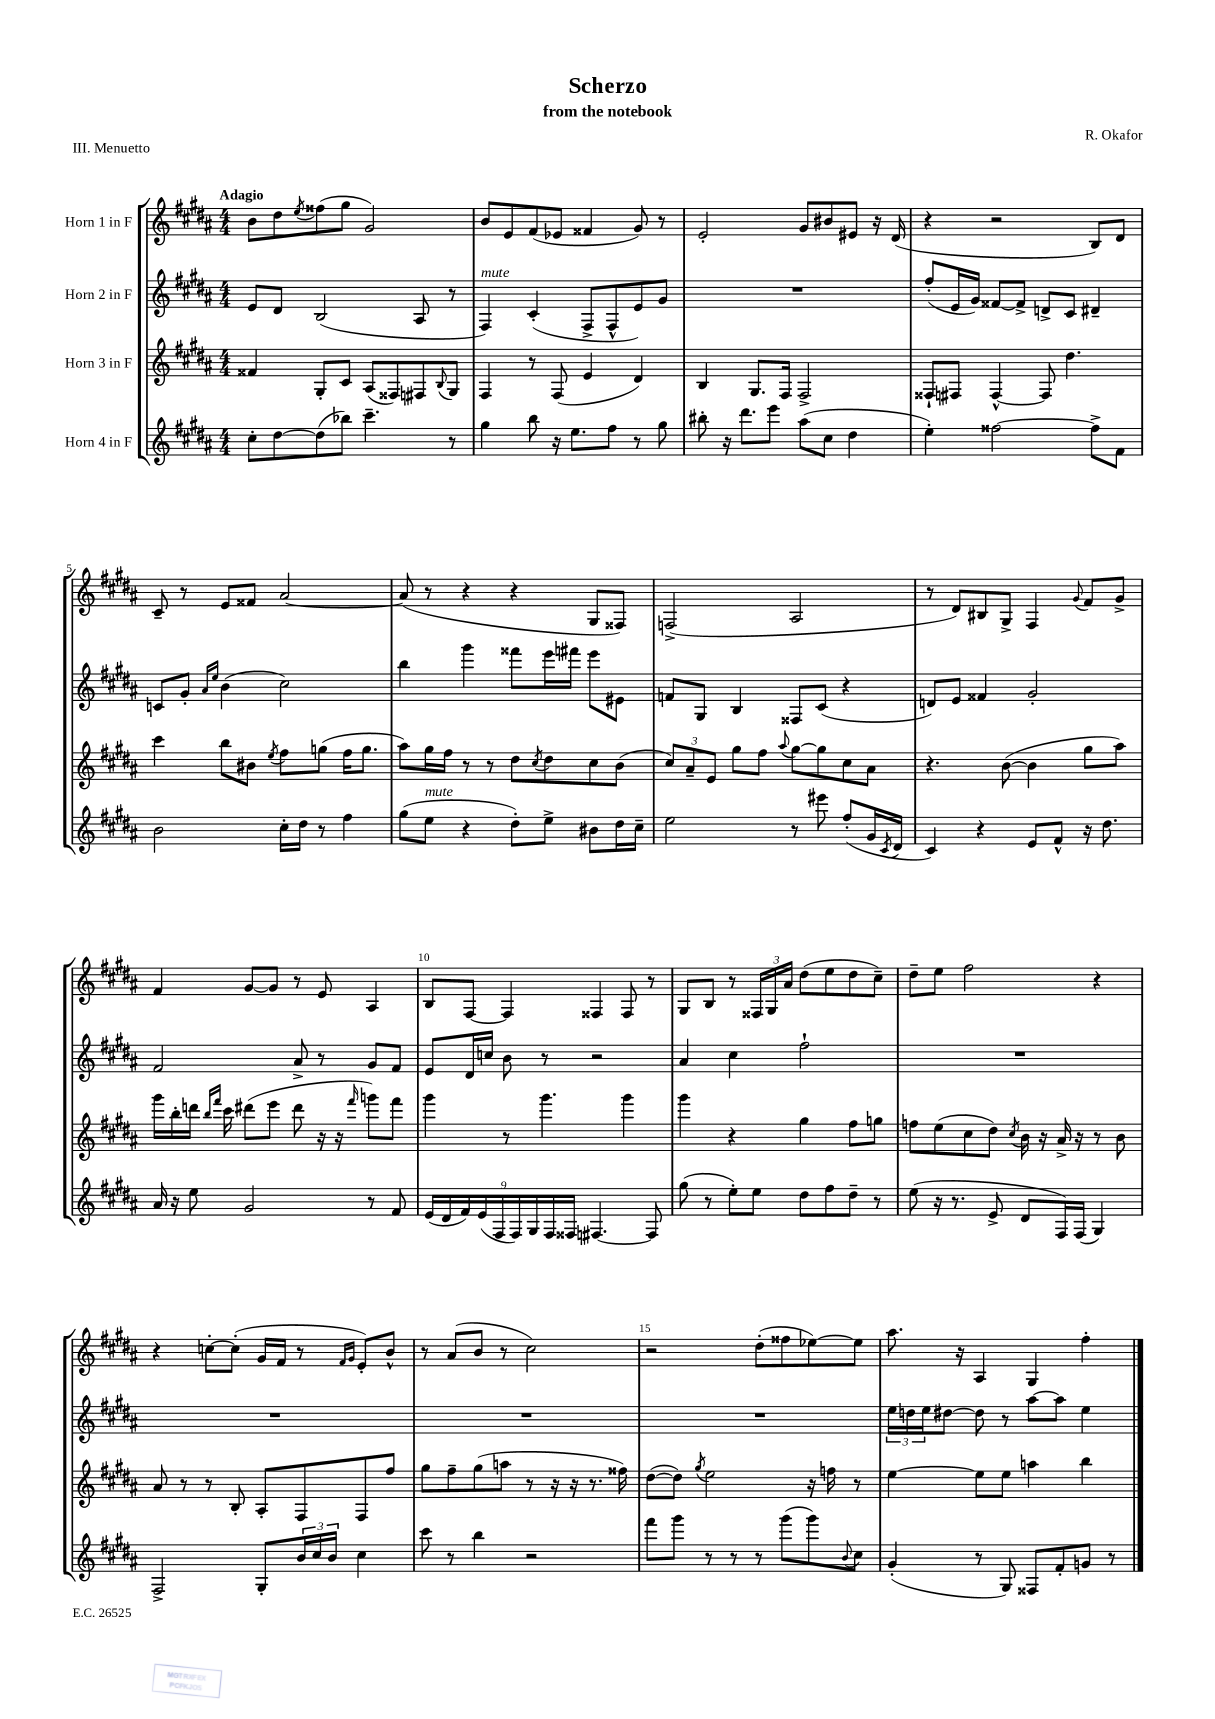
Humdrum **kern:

**kern	**kern	**kern	**kern
*part4	*part3	*part2	*part1
*staff4	*staff3	*staff2	*staff1
*I"Horn 4 in F	*I"Horn 3 in F	*I"Horn 2 in F	*I"Horn 1 in F
*clefG2	*clefG2	*clefG2	*clefG2
*k[f#c#g#d#a#]	*k[f#c#g#d#a#]	*k[f#c#g#d#a#]	*k[f#c#g#d#a#]
*M4/4	*M4/4	*M4/4	*M4/4
=1	=1	=1	=1
!	!	!	!LO:TX:a:B:t=Adagio
8cc#'\L	4f##X/	8e/L	8b\L
[8dd#\	.	8d#/J	8dd#\
.	.	.	8qee/
(8dd#\]	8G#'/L	(2B/	(8ff##X\
8bb-X\J)	8c#/J	.	8gg#\J
4.ccc#~\	(8A#/L	.	2g#/)
.	8F##X/)	.	.
.	8F#X/	8A#/	.
.	8qqB/	.	.
8r	8G#/J	8r	.
=2	=2	=2	=2
!	!	!LO:TX:a:i:t=mute	!
4gg#\	4F#/	4F#/)	8b/L
.	.	.	8e/
8bb\	8r	(4c#'/	(8f#/
16r	(8F#/	.	8e-X/J
8.ee\L	.	.	.
.	4e/	8F#^/L	4f##X/
8ff#\J	.	8F#^^/	.
8r	4d#/)	8e/)	8g#/)
8gg#\	.	8g#/J	8r
=3	=3	=3	=3
8bb#X'\	4B/	1r	2e'/
16r	.	.	.
8.ddd#\L	.	.	.
.	8.G#/L	.	.
8eee\J	.	.	.
.	16F#/Jk	.	.
(8aa#\L	2F#^/	.	8g#/L
8cc#\J	.	.	8b#X/
4dd#\	.	.	8e#X/J
.	.	.	16r
.	.	.	(16d#/
=4	=4	=4	=4
4ee'\)	8F##X`/L	(8ff#'/L	4r
.	8F#X/J	16e/L	.
.	.	16g#/JJ)	.
[2ff##X\	[4F#^^/	[8f##X/L	2r
.	.	8f##^/J]	.
.	8F#/]	8dn^/L	.
.	4.dd#\	8c#/J	.
8ff##^\L]	.	4d#X~/	8B/L)
8f#\J	.	.	8d#/J
!!LO:LB:g=z
=5	=5	=5	=5
2b\	4ccc#\	8cn/L	8c#~/
.	.	8g#'/J	8r
.	.	16qqa#/LL	.
.	.	16qqee/JJ	.
.	8bb\L	(4b\	8e/L
.	8b#X\J	.	8f##X/J
.	8qee/	.	.
16cc#'\LL	8ff#\L	2cc#\)	[2a#/
16dd#\JJ	.	.	.
8r	(8ggn\J	.	.
4ff#\	16ff#\KL	.	.
.	8.gg\J	.	.
=6	=6	=6	=6
(8gg#\L	8aa#\L)	4bb\	(8a#/]
!LO:TX:a:i:t=mute	!	!	!
8ee\J	16gg#\L	.	8r
.	16ff#\JJ	.	.
4r	8r	4ggg#\	4r
.	8r	.	.
8dd#'\L)	8dd#\L	8fff##X\L	4r
.	8qcc#/	.	.
8ee^\J	8dd#\	16eee\L	.
.	.	16fff#X\JJ	.
8b#X\L	8cc#\	8eee\L	8G#/L
16dd#\L	(8b\J	8e#X\J	8F##X/J)
16cc#~\JJ	.	.	.
=7	=7	=7	=7
2ee\	12cc#/L)	8fn/L	(2Fn^/
.	12a#~/	.	.
.	.	8G#/J	.
.	12e/J	.	.
.	8gg#\L	4B/	.
.	8ff#\J	.	.
.	8qqaa#/	.	.
8r	[8gg#\L	8F##X/L	2A#/
8eee#X\	8gg#\]	(8c#/J	.
(8ff#'/L	8cc#\	4r	.
16g#/L	8a#\J	.	.
8qc#/	.	.	.
16d#/JJ	.	.	.
=8	=8	=8	=8
4c#/)	4.r	8dn/L)	8r
.	.	8e/J	8d#/L)
4r	.	4f##X/	8B#X/
.	([8b\	.	8G#^/J
8e/L	4b\]	2g#'/	4F#/
8f#^^/J	.	.	.
.	.	.	8qqg#/
16r	8gg#\L	.	8f#/L
8.dd#\	.	.	.
.	8aa#\J)	.	8g#^/J
!!LO:LB:g=z
=9	=9	=9	=9
16a#/	16ggg#\LL	2f#/	4f#/
16r	16bb'\	.	.
8ee\	16dddn\JJ	.	.
.	16qqbb/LL	.	.
.	16qqfff#/JJ	.	.
.	16ccc#\	.	.
2g#/	(8ddd#X\L	.	[8g#/L
.	8eee\J	.	8g#/J]
.	8ddd#\	8a#^/	8r
.	16r	8r	8e/
.	16r	.	.
.	16qqfff#/	.	.
8r	8gggn\L)	8g#/L	4A#/
8f#/	8fff#\J	8f#/J	.
=10	=10	=10	=10
(18e/LL	4ggg#\	8e/L	8B/L
18d#/	.	.	.
18f#/)	.	.	.
.	.	16d#/L	[8F#/J
(18e/	.	.	.
.	.	16ccn/JJ	.
18F#/	.	.	.
.	8r	8b\	4F#/]
18F#/)	.	.	.
18G#/	.	.	.
.	4.ggg#\	8r	.
18F#/	.	.	.
18F##X/JJ	.	.	.
[4.F#X/	.	2r	4F##X/
.	4ggg#\	.	8F##/
8F#/]	.	.	8r
=11	=11	=11	=11
(8gg#\	4ggg#\	4a#/	8G#/L
8r	.	.	8B/J
8ee'\L)	4r	4cc#\	8r
8ee\J	.	.	24F##X/LL
.	.	.	24G#/
.	.	.	24a#/JJ
8dd#\L	4gg#\	2ff#`\	(8dd#\L
8ff#\	.	.	8ee\
8dd#~\J	8ff#\L	.	8dd#\
8r	8ggn\J	.	8cc#~\J)
=12	=12	=12	=12
(8ee\	8ffn\L	1r	8dd#~\L
16r	(8ee\	.	8ee\J
8.r	.	.	.
.	8cc#\	.	2ff#\
8e^/	8dd#\J)	.	.
.	8qcc#/	.	.
8d#/L	16b\	.	.
.	16r	.	.
16F#/L)	16a#^/	.	.
(16F#/JJ	16r	.	.
4G#/)	8r	.	4r
.	8b\	.	.
!!LO:LB:g=z
=13	=13	=13	=13
2F#^/	8a#/	1r	4r
.	8r	.	.
.	8r	.	[8ccn'\L
.	8B'/	.	(8cc'\J]
8G#'/L	8A#'/L	.	16g#/LL
.	.	.	16f#/JJ
24b/L	8F#/	.	8r
24cc#/	.	.	.
24b/JJ	.	.	.
.	.	.	16qqf#/LL
.	.	.	16qqg#/JJ
4cc#\	8F#/	.	8e'/L)
.	8ff#/J	.	8b^^/J
=14	=14	=14	=14
8ccc#\	8gg#\L	1r	8r
8r	8ff#~\	.	(8a#/L
4bb\	(8gg#\	.	8b/J
.	8aan\J	.	8r
2r	8r	.	2cc#\)
.	16r	.	.
.	16r	.	.
.	8.r	.	.
.	16ff##X\)	.	.
=15	=15	=15	=15
8fff#\L	([8dd#\L	1r	2r
8ggg#\J	8dd#\J])	.	.
.	8qgg#/	.	.
8r	2ee\	.	.
8r	.	.	.
8r	.	.	(8dd#'\L
(8ggg#\L	.	.	8ff##X\
8ggg#\)	16r	.	[8ee-X\)
.	16ffn\	.	.
8qqb/	.	.	.
8cc#\J	8r	.	8ee-\J]
=16	=16	=16	=16
(4g#'/	[4ee\	24ee\LL	8.aa#\
.	.	24ddn\	.
.	.	24ee\J	.
.	.	[8dd#X\J	.
.	.	.	16r
8r	8ee\L]	8dd#\]	4A#/
8G#/)	8ee\J	8r	.
8F##X/L	4aan\	[8aa#\L	4G#/
8f#'/	.	8aa#\J]	.
8gn/J	4bb\	4ee\	4ff#'\
8r	.	.	.
==	==	==	==
*-	*-	*-	*-
